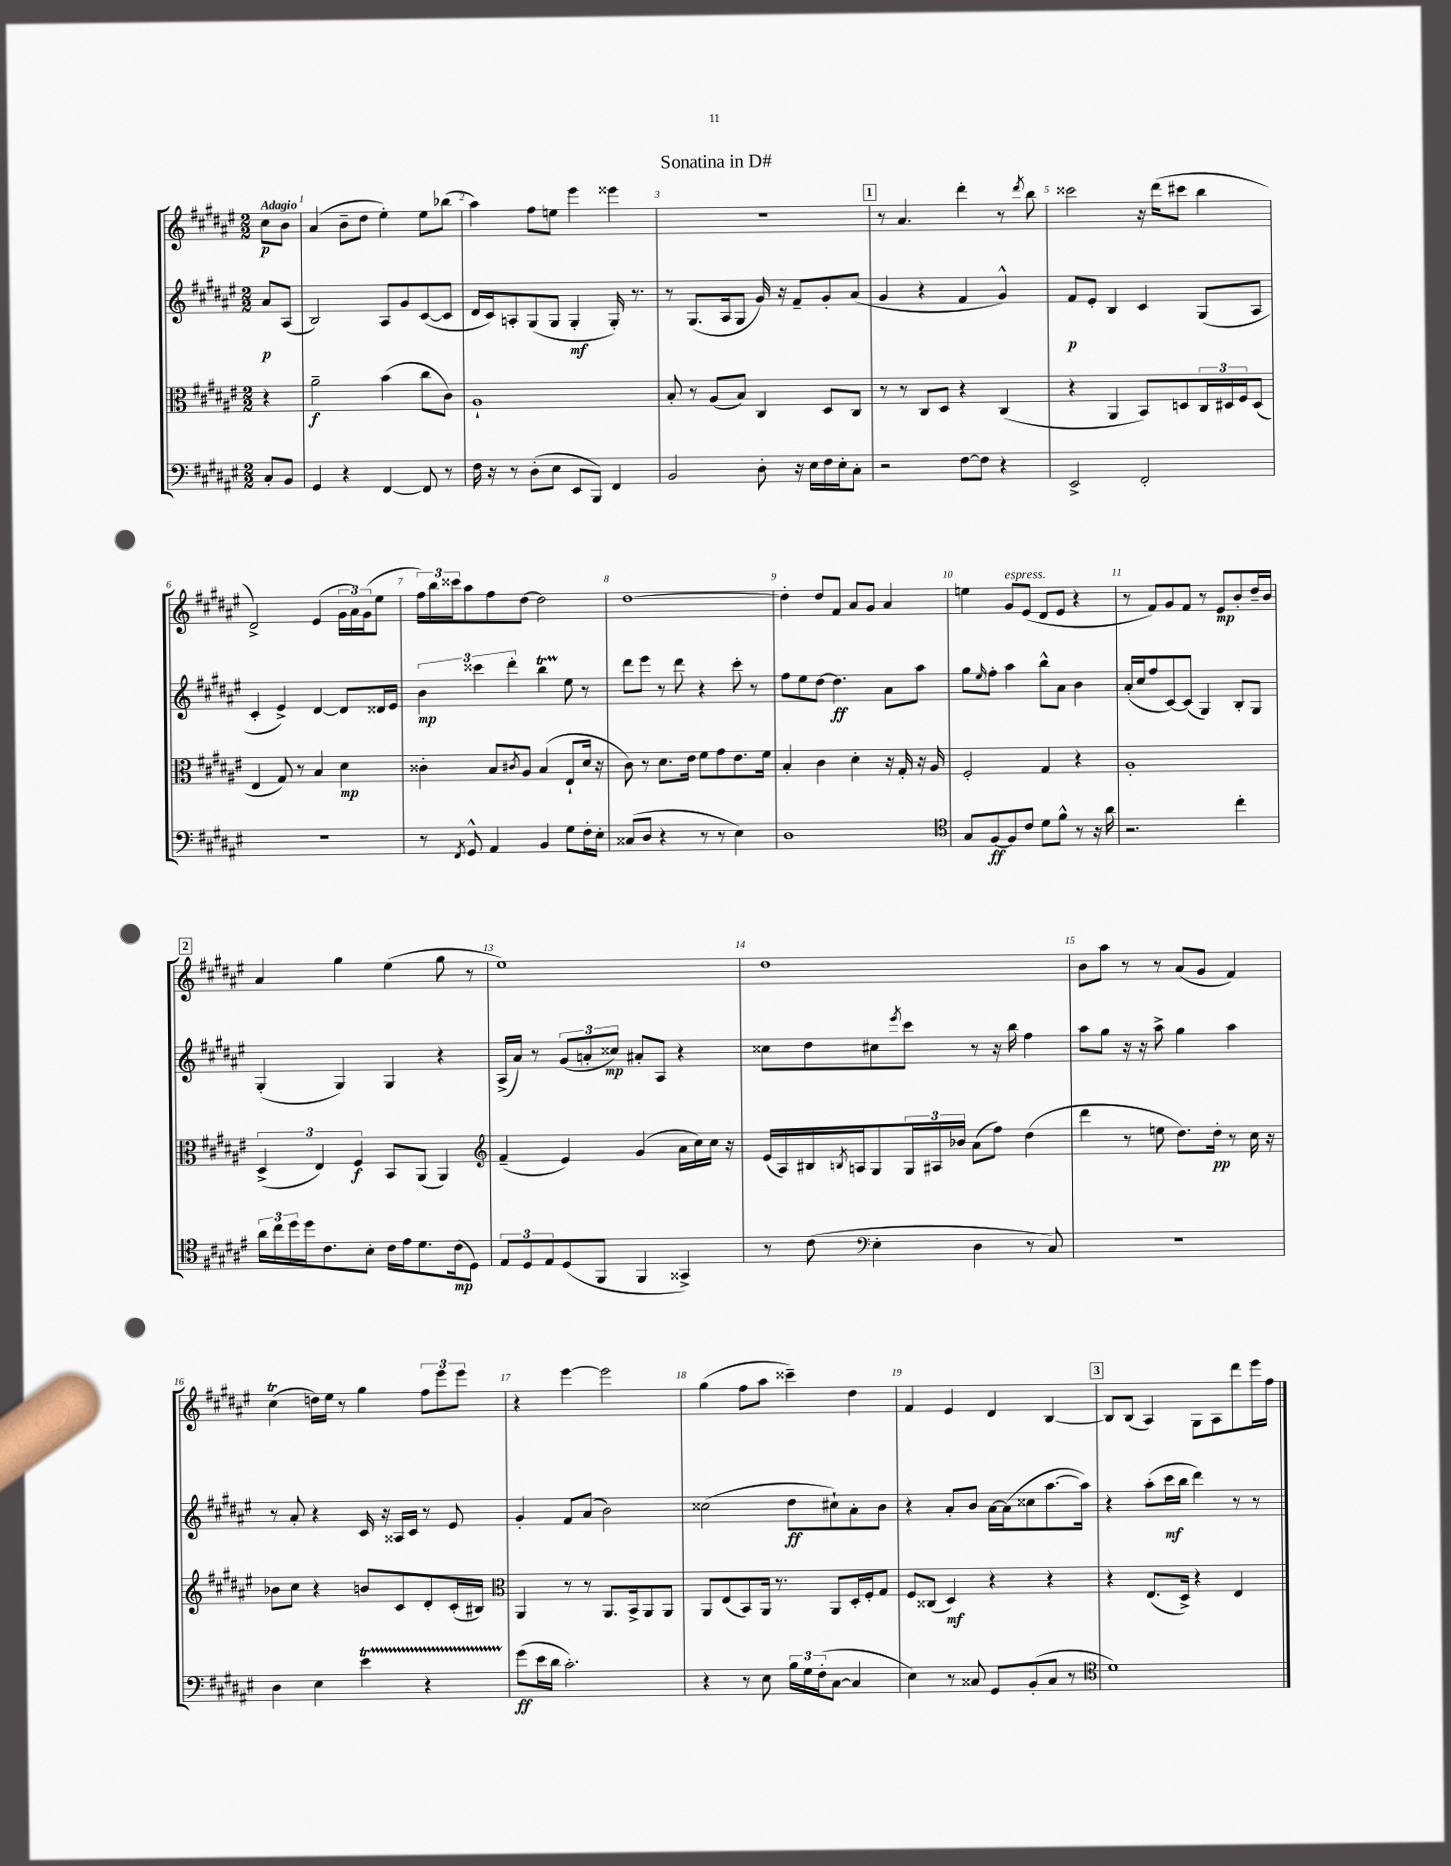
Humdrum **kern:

**kern	**dynam	**kern	**dynam	**kern	**dynam	**kern	**dynam
*part4	*part4	*part3	*part3	*part2	*part2	*part1	*part1
*staff4	*staff4	*staff3	*staff3	*staff2	*staff2	*staff1	*staff1
*clefF4	*	*clefC3	*	*clefG2	*	*clefG2	*
*k[f#c#g#d#a#e#]	*	*k[f#c#g#d#a#e#]	*	*k[f#c#g#d#a#e#]	*	*k[f#c#g#d#a#e#]	*
*M2/2	*	*M2/2	*	*M2/2	*	*M2/2	*
=	=	=	=	=	=	=	=
!	!	!	!	!	!	!LO:TX:a:B:t=Adagio	!
8C#'/L	.	4r	.	8a#/L	p	8cc#\L	p
8BB/J	.	.	.	(8A#/J	.	8b\J	.
=1	=1	=1	=1	=1	=1	=1	=1
4GG#/	.	2a#~\	f	2B/)	.	(4a#/	.
4r	.	.	.	.	.	8b~\L	.
.	.	.	.	.	.	8dd#\J	.
[4FF#/	.	(4b\	.	8A#/L	.	4ee#'\)	.
.	.	.	.	8g#/	.	.	.
8FF#/]	.	8cc#\L	.	([8c#/	.	8ee#\L	.
8r	.	8c#\J)	.	8c#/J]	.	(8bb-X\J	.
=2	=2	=2	=2	=2	=2	=2	=2
16F#\	.	1A#`	.	16d#/LL	.	4aa#\)	.
16r	.	.	.	16c#/J)	.	.	.
8r	.	.	.	8An'/	.	.	.
(8D#'\L	.	.	.	(8G#/	.	8ff#\L	.
8E#\J	.	.	.	8G#/J	.	8een\J	.
8EE#/L	.	.	.	4G#'/	mf	4eee#\	.
8BBB/J)	.	.	.	.	.	.	.
4FF#/	.	.	.	16G#'/)	.	4eee##X\	.
.	.	.	.	8.r	.	.	.
=3	=3	=3	=3	=3	=3	=3	=3
2BB/	.	8B'/	.	8r	.	1r	.
.	.	8r	.	(8.G#/L	.	.	.
.	.	(8A#/L	.	.	.	.	.
.	.	.	.	16A#/k	.	.	.
.	.	8B/J)	.	8G#/J	.	.	.
8D#'\	.	4C#/	.	16g#/)	.	.	.
.	.	.	.	16r	.	.	.
16r	.	.	.	8f#~/L	.	.	.
16E#\LL	.	.	.	.	.	.	.
16F#\	.	8D#/L	.	8g#'/	.	.	.
16E#'\J	.	.	.	.	.	.	.
8C#'\J	.	8C#/J	.	(8a#/J	.	.	.
!!LO:REH:place=s1:t=1
=4	=4	=4	=4	=4	=4	=4	=4
2r	.	8r	.	4g#/	.	8r	.
.	.	8r	.	.	.	4.a#/	.
.	.	8C#/L	.	4r	.	.	.
.	.	8D#/J	.	.	.	.	.
[8F#\L	.	4r	.	4f#/	.	4ddd#'\	.
8F#\J]	.	.	.	.	.	.	.
4r	.	(4C#/	.	4g#^^/)	.	8r	.
.	.	.	.	.	.	8qddd#/	.
.	.	.	.	.	.	8bb\	.
=5	=5	=5	=5	=5	=5	=5	=5
2EE#^/	.	4r	.	8f#/L	p	2ccc##X\	.
.	.	.	.	8e#'/J	.	.	.
.	.	4AA#/	.	4B/	.	.	.
2FF#'/	.	8BB/L)	.	4c#/	.	16r	.
.	.	.	.	.	.	(16ddd#\KL	.
.	.	8Dn/	.	.	.	8ccc#X\J	.
.	.	24C#/L	.	(8G#/L	.	4bb\	.
.	.	24D#X/	.	.	.	.	.
.	.	24F#/J	.	.	.	.	.
.	.	(8D#/J	.	8A#/J	.	.	.
!!LO:LB:g=z
=6	=6	=6	=6	=6	=6	=6	=6
1r	.	4E#/	.	4c#'/	.	2d#^/)	.
.	.	8G#/)	.	4e#^/)	.	.	.
.	.	8r	.	.	.	.	.
.	.	4B/	.	[4d#/	.	(4e#/	.
.	.	4d#\	mp	8d#/L]	.	24g#\LL	.
.	.	.	.	.	.	24a#\)	.
.	.	.	.	.	.	(24g#\J	.
.	.	.	.	16d##X/L	.	8ee#\J	.
.	.	.	.	16e#/JJ	.	.	.
=7	=7	=7	=7	=7	=7	=7	=7
8r	.	4c##X'\	.	6b\	mp	24ff#\LL)	.
.	.	.	.	.	.	24bb\	.
.	.	.	.	.	.	24ccc##X\J	.
8qFF#/	.	.	.	.	.	.	.
8GG#^^/	.	.	.	.	.	8aa#\	.
.	.	.	.	6ccc##X\	.	.	.
4AA#/	.	8B/L	.	.	.	8ff#\	.
.	.	.	.	6ddd#'\	.	.	.
.	.	8qc#X/	.	.	.	.	.
.	.	8A#/J	.	.	.	[8dd#\J	.
4BB/	.	(4B/	.	4bbT\	.	2dd#\]	.
8G#\L	.	8E#`/L	.	8ee#\	.	.	.
16F#'\L	.	16d#/Jk	.	8r	.	.	.
16E#'\JJ	.	16r	.	.	.	.	.
=8	=8	=8	=8	=8	=8	=8	=8
(8C##X/L	.	8c#\)	.	8ddd#\L	.	[1dd#	.
8D#/J	.	8r	.	8eee#\J	.	.	.
4r	.	8.d#\L	.	8r	.	.	.
.	.	.	.	8ddd#\	.	.	.
.	.	16e#\Jk	.	.	.	.	.
8r	.	8f#\L	.	4r	.	.	.
8r	.	8g#\	.	.	.	.	.
4E#\)	.	8.e#\	.	8ccc#'\	.	.	.
.	.	.	.	8r	.	.	.
.	.	16f#\Jk	.	.	.	.	.
=9	=9	=9	=9	=9	=9	=9	=9
1D#	.	4B'/	.	8ff#\L	.	4dd#'\]	.
.	.	.	.	8ee#\	.	.	.
.	.	4c#\	.	[8dd#\J	.	8dd#/L	.
.	.	.	.	4.dd#\]	ff	8f#/J	.
.	.	4d#'\	.	.	.	8a#/L	.
.	.	.	.	.	.	8g#/J	.
.	.	16r	.	8a#\L	.	4a#/	.
.	.	16G#'/	.	.	.	.	.
.	.	16r	.	8aa#\J	.	.	.
.	.	16A#/	.	.	.	.	.
=10	=10	=10	=10	=10	=10	=10	=10
*clefC4	*	*	*	*	*	*	*
8G#/L	.	2F#'/	.	8gg#\L	.	4een\	.
.	.	.	.	16qqee#/	.	.	.
[8F#/	ff	.	.	8ff#'\J	.	.	.
!	!	!	!	!	!	!LO:TX:a:i:t=espress.	!
8F#/]	.	.	.	4aa#\	.	8g#/L	.
8c#/J	.	.	.	.	.	(8e#/J	.
8d#\L	.	4G#/	.	8bb^^\L	.	8d#/L	.
8f#^^\J	.	.	.	8a#\J	.	8e#/J	.
8r	.	4r	.	4b\	.	4r	.
16r	.	.	.	.	.	.	.
16a#\	.	.	.	.	.	.	.
=11	=11	=11	=11	=11	=11	=11	=11
2.r	.	1A#'	.	(16a#'/LL	.	8r	.
.	.	.	.	16cc#/J	.	.	.
.	.	.	.	8ff#/	.	8f#/L)	.
.	.	.	.	[8c#/)	.	8g#/	.
.	.	.	.	(8c#/J]	.	8f#/J	.
.	.	.	.	4G#/)	.	8r	.
.	.	.	.	.	.	8e#/L	mp
4cc#'\	.	.	.	8B'/L	.	8b'/	.
.	.	.	.	8G#/J	.	16dd#~/L	.
.	.	.	.	.	.	16b/JJ	.
!!LO:LB:g=z
!!LO:REH:place=s1:t=2
=12	=12	=12	=12	=12	=12	=12	=12
24a#\LL	.	(6D#^/	.	(4G#'/	.	4a#/	.
24cc#\	.	.	.	.	.	.	.
24dd#\	.	.	.	.	.	.	.
16dd#\J	.	.	.	.	.	.	.
.	.	6E#/)	.	.	.	.	.
8.c#\	.	.	.	.	.	.	.
.	.	.	.	4G#/)	.	4gg#\	.
.	.	6F#/	f	.	.	.	.
8B'\J	.	.	.	.	.	.	.
16c#\LL	.	8BB/L	.	4G#/	.	(4ee#\	.
16e#\J	.	.	.	.	.	.	.
8.d#\	.	(8AA#/J	.	.	.	.	.
.	.	4AA#/)	.	4r	.	8gg#\	.
(16c#\k	mp	.	.	.	.	.	.
8D#\J)	.	.	.	.	.	8r	.
=13	=13	=13	=13	=13	=13	=13	=13
*	*	*clefG2	*	*	*	*	*
12E#/L	.	(4f#~/	.	(16A#^/LL	.	1ee#)	.
.	.	.	.	16a#/JJ)	.	.	.
12D#/	.	.	.	.	.	.	.
.	.	.	.	8r	.	.	.
12E#/	.	.	.	.	.	.	.
(8D#/	.	4e#/)	.	(12g#/L	.	.	.
.	.	.	.	12an'/	.	.	.
8FF#/J	.	.	.	.	.	.	.
.	.	.	.	12cc##X/J)	mp	.	.
4FF#/	.	(4g#/	.	8a#X'/L	.	.	.
.	.	.	.	8A#/J	.	.	.
4GG##X^/)	.	16a#\LL	.	4r	.	.	.
.	.	16cc#\)	.	.	.	.	.
.	.	16cc#\JJ	.	.	.	.	.
.	.	16r	.	.	.	.	.
=14	=14	=14	=14	=14	=14	=14	=14
8r	.	(16e#/LL	.	8cc##X\L	.	1dd#	.
.	.	16A#/)	.	.	.	.	.
(8c#\	.	16B#X/	.	8dd#\	.	.	.
.	.	8qBn/	.	.	.	.	.
.	.	16An/J	.	.	.	.	.
*clefF4	*	*	*	*	*	*	*
4E#'\	.	8G#/	.	8cc#X\	.	.	.
.	.	.	.	8qeee#/	.	.	.
.	.	24G#/L	.	8ccc#\J	.	.	.
.	.	24A#X/	.	.	.	.	.
.	.	24b-X/JJ	.	.	.	.	.
4D#\	.	(8a#\L	.	8r	.	.	.
.	.	8ff#\J)	.	16r	.	.	.
.	.	.	.	16bb\	.	.	.
8r	.	(4dd#\	.	4ff#\	.	.	.
8C#/)	.	.	.	.	.	.	.
=15	=15	=15	=15	=15	=15	=15	=15
1r	.	4ddd#\	.	8aa#\L	.	8b\L	.
.	.	.	.	8gg#\J	.	8aa#\J	.
.	.	8r	.	16r	.	8r	.
.	.	.	.	16r	.	.	.
.	.	8een\	.	8aa#^\	.	8r	.
.	.	8.dd#\L)	.	4gg#\	.	(8a#/L	.
.	.	.	.	.	.	8g#/J	.
.	.	16dd#'\Jk	pp	.	.	.	.
.	.	8r	.	4aa#\	.	4f#/)	.
.	.	16cc#\	.	.	.	.	.
.	.	16r	.	.	.	.	.
!!LO:LB:g=z
=16	=16	=16	=16	=16	=16	=16	=16
4D#\	.	8b-X\L	.	8r	.	(4cc#T\	.
.	.	8cc#\J	.	8a#'/	.	.	.
4E#\	.	4r	.	4r	.	16ddn\LL)	.
.	.	.	.	.	.	16ee#\JJ	.
.	.	.	.	.	.	8r	.
4e#t\	.	8bn/L	.	16c#/	.	4gg#\	.
.	.	.	.	16r	.	.	.
.	.	8c#/	.	16A##X/LL	.	.	.
.	.	.	.	16c#/JJ	.	.	.
4r	.	8d#'/	.	8r	.	12ff#\L	.
.	.	.	.	.	.	12eee#\	.
.	.	(16c#'/L	.	8e#/	.	.	.
.	.	.	.	.	.	12eee#\J	.
.	.	16B#X/JJ)	.	.	.	.	.
=17	=17	=17	=17	=17	=17	=17	=17
*	*	*clefC3	*	*	*	*	*
(8g#\L	ff	4AA#/	.	4g#'/	.	4r	.
16e#\L	.	.	.	.	.	.	.
16d#\JJ	.	.	.	.	.	.	.
2.c#'\)	.	8r	.	8f#/L	.	[4eee#\	.
.	.	8r	.	(8a#/J	.	.	.
.	.	8.AA#/L	.	2b\)	.	2eee#\]	.
.	.	16BB^/k	.	.	.	.	.
.	.	8AA#/	.	.	.	.	.
.	.	8AA#/J	.	.	.	.	.
=18	=18	=18	=18	=18	=18	=18	=18
4r	.	8AA#/L	.	(2cc##X\	.	(4gg#\	.
.	.	(8E#/	.	.	.	.	.
8r	.	8BB/)	.	.	.	8ff#\L	.
8E#\	.	16AA#/Jk	.	.	.	8aa#\J	.
.	.	8.r	.	.	.	.	.
24B\LL	.	.	.	8dd#\L	ff	4ccc##X~\)	.
24G#\	.	.	.	.	.	.	.
(24F#'\J	.	.	.	.	.	.	.
[8C#\J	.	8AA#/L	.	8cc#X`\)	.	.	.
4C#/]	.	16D#'/L	.	8a#'\	.	4dd#\	.
.	.	16F#'/J	.	.	.	.	.
.	.	8G#/J	.	8b\J	.	.	.
=19	=19	=19	=19	=19	=19	=19	=19
4E#\)	.	8F#/L	.	4r	.	4f#/	.
.	.	(8C##X/J	.	.	.	.	.
8r	.	4D#/)	mf	8a#'/L	.	4e#/	.
8C##X/	.	.	.	8b/J	.	.	.
8GG#/L	.	4r	.	[16a#\LL	.	4d#/	.
.	.	.	.	(16a#\J]	.	.	.
(8BB'/	.	.	.	8cc##X\	.	.	.
8C##/J	.	4r	.	[8.aa#\	.	[4B/	.
8r	.	.	.	.	.	.	.
.	.	.	.	16aa#\Jk])	.	.	.
!!LO:REH:place=s1:t=3
=20	=20	=20	=20	=20	=20	=20	=20
*clefC4	*	*	*	*	*	*	*
1d#)	.	4r	.	4r	.	8B/L]	.
.	.	.	.	.	.	(8B/J	.
.	.	(8.E#/L	.	(8aa#'\L	.	4A#/)	.
.	.	.	.	16ccc#\L	mf	.	.
.	.	16D#^/Jk)	.	16bb\JJ	.	.	.
.	.	4r	.	4ddd#\)	.	8G#\L	.
.	.	.	.	.	.	8A#\	.
.	.	4E#/	.	8r	.	8ddd#\	.
.	.	.	.	8r	.	16eee#\L	.
.	.	.	.	.	.	16ff#\JJ	.
==	==	==	==	==	==	==	==
*-	*-	*-	*-	*-	*-	*-	*-
